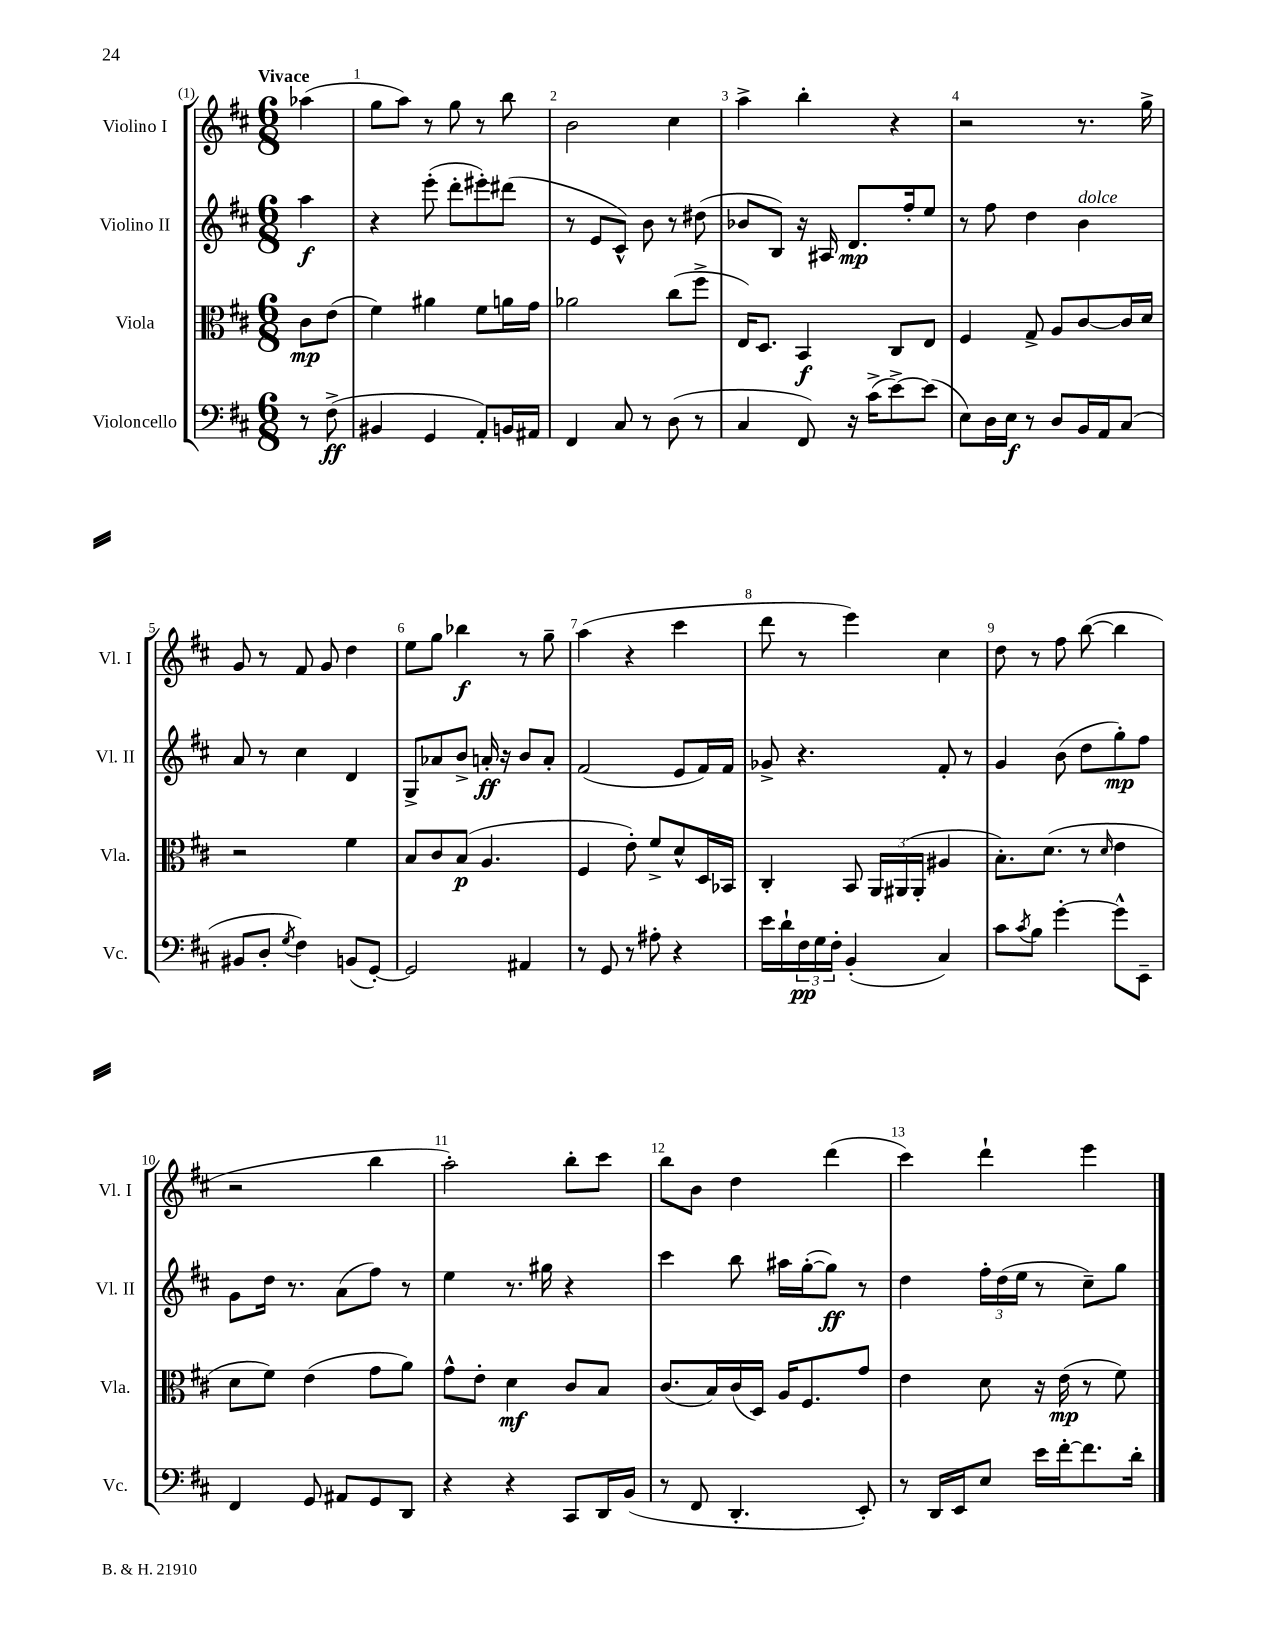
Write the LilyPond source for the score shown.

<<
\new StaffGroup <<
\new Staff = "s0" \with { instrumentName = "Violino I" shortInstrumentName = "Vl. I" } {
    \clef treble \key d \major \numericTimeSignature \time 6/8 \partial 4 \tempo "Vivace"
    aes''4( |
    g''8 a''8) r8 g''8 r8 b''8 |
    b'2 cis''4 |
    a''4-> b''4-. r4 |
    r2 r8. g''16-> |
    g'8 r8 fis'8 g'8 d''4 |
    e''8 g''8 bes''4\f r8 g''8-- |
    a''4( r4 cis'''4 |
    d'''8 r8 e'''4) cis''4 |
    d''8 r8 fis''8 b''8~( b''4 |
    r2 b''4 |
    a''2-.) b''8-. cis'''8 |
    b''8 b'8 d''4 d'''4( |
    cis'''4) d'''4-! e'''4 \bar "|." |
}
\new Staff = "s1" \with { instrumentName = "Violino II" shortInstrumentName = "Vl. II" } {
    \clef treble \key d \major \numericTimeSignature \time 6/8 \partial 4
    a''4\f |
    r4 e'''8-.( d'''8-. eis'''8-.) dis'''8( |
    r8 e'8 cis'8-^) b'8 r8 dis''8( |
    bes'8 b8) r16 ais16 d'8.\mp fis''16-. e''8 |
    r8 fis''8 d''4 b'4^\markup { \italic "dolce" } |
    a'8 r8 cis''4 d'4 |
    g8-> aes'8 b'8-> a'16-.\ff r16 b'8 a'8-. |
    fis'2( e'8 fis'16) fis'16 |
    ges'8-> r4. fis'8-. r8 |
    g'4 b'8( d''8 g''8-.\mp) fis''8 |
    g'8 d''16 r8. a'8( fis''8) r8 |
    e''4 r8. gis''16 r4 |
    cis'''4 b''8 ais''16 g''16~-.( g''8\ff) r8 |
    d''4 \tuplet 3/2 { fis''16-. d''16( e''16 } r8 cis''8--) g''8 \bar "|." |
}
\new Staff = "s2" \with { instrumentName = "Viola" shortInstrumentName = "Vla." } {
    \clef alto \key d \major \numericTimeSignature \time 6/8 \partial 4
    cis'8\mp e'8( |
    fis'4) ais'4 fis'8 a'16 g'16 |
    aes'2 cis''8( fis''8-> |
    e16) d8. b,4\f cis8 e8 |
    fis4 g8-> a8 cis'8~ cis'16 d'16 |
    r2 fis'4 |
    b8 cis'8 b8\p( a4. |
    fis4 e'8-.) fis'8-> d'8-^ d16 bes,16 |
    cis4-. b,8 \tuplet 3/2 { a,16 ais,16( ais,16-. } ais4 |
    b8.-.) d'8.( r8 \grace { d'16 } e'4 |
    d'8 fis'8) e'4( g'8 a'8) |
    g'8-^ e'8-. d'4\mf cis'8 b8 |
    cis'8.( b16) cis'16( d16) a16 fis8. g'8 |
    e'4 d'8 r16 e'16\mp( r8 fis'8) \bar "|." |
}
\new Staff = "s3" \with { instrumentName = "Violoncello" shortInstrumentName = "Vc." } {
    \clef bass \key d \major \numericTimeSignature \time 6/8 \partial 4
    r8 fis8->\ff( |
    bis,4 g,4 a,8-.) b,16 ais,16 |
    fis,4 cis8 r8 d8( r8 |
    cis4 fis,8) r16 cis'16->( e'8~->) e'8( |
    e8) d16 e16\f r8 d8 b,16 a,16 cis8( |
    bis,8 d8-. \acciaccatura { g8 } fis4) b,8( g,8~-.) |
    g,2 ais,4 |
    r8 g,8 r8 ais8-. r4 |
    e'16 d'16-! \tuplet 3/2 { fis16\pp g16 fis16-. } b,4-.( cis4) |
    cis'8 \acciaccatura { cis'8 } b8 g'4~-. g'8-^ e,8-- |
    fis,4 g,8 ais,8 g,8 d,8 |
    r4 r4 cis,8 d,16 b,16( |
    r8 fis,8 d,4.-. e,8-.) |
    r8 d,16 e,16 e8 e'16 fis'16~-. fis'8. d'16-. \bar "|." |
}
>>
>>
\layout { \context { \Score \override BarNumber.break-visibility = ##(#f #t #t) barNumberVisibility = #all-bar-numbers-visible } }
